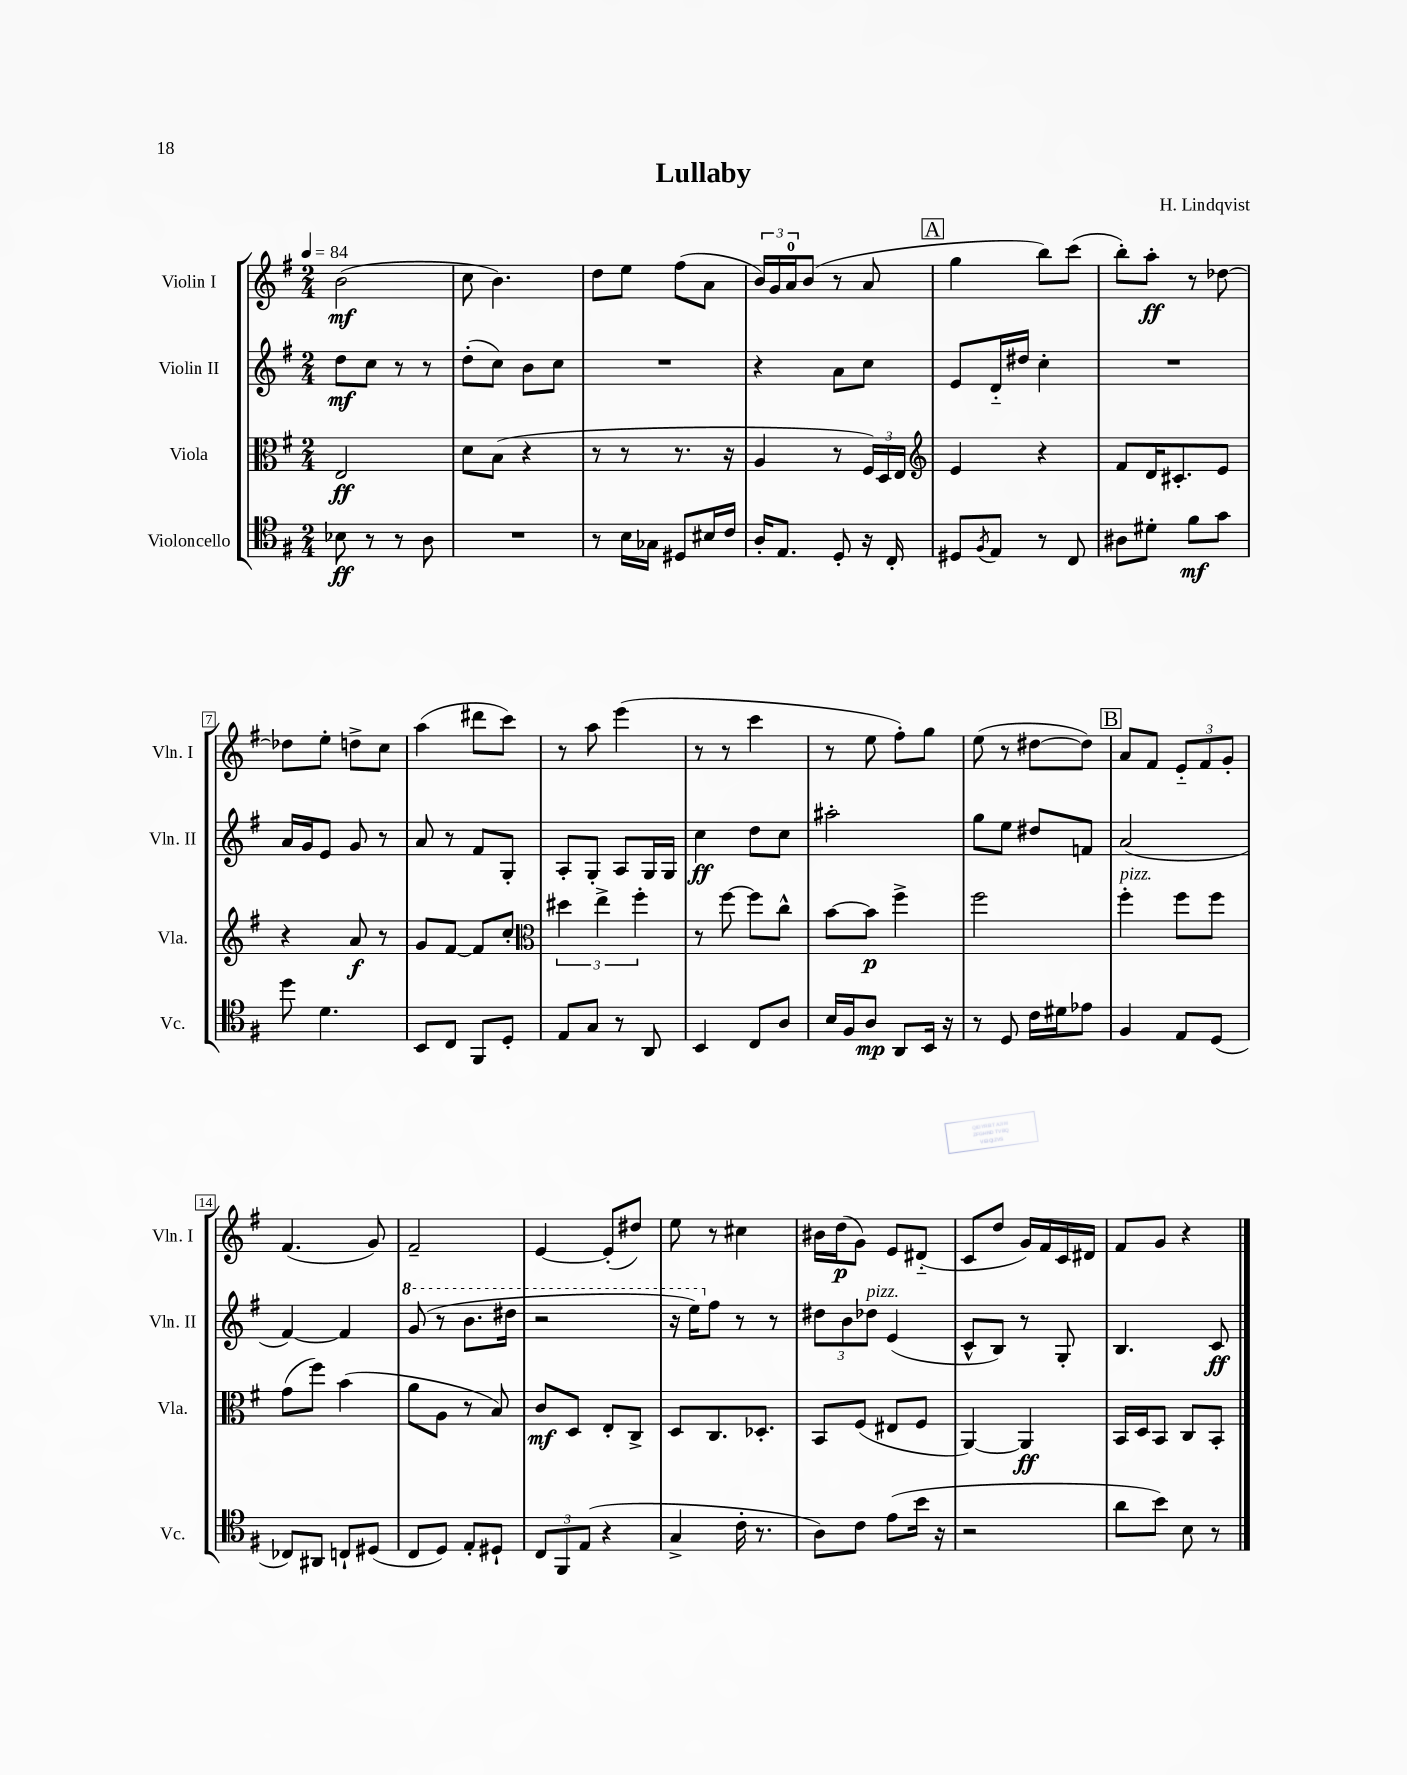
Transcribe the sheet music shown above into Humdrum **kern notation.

**kern	**kern	**kern	**kern
*staff4	*staff3	*staff2	*staff1
*clefC4	*clefC3	*clefG2	*clefG2
*k[f#]	*k[f#]	*k[f#]	*k[f#]
*M2/4	*M2/4	*M2/4	*M2/4
*MM84	*MM84	*MM84	*MM84
8B-	2E	8dd	(2b
8r	.	8cc	.
8r	.	8r	.
8A	.	8r	.
=	=	=	=
2r	8d	(8dd'	8cc
.	(8B	8cc)	4.b)
.	4r	8b	.
.	.	8cc	.
=	=	=	=
8r	8r	2r	8dd
16B	8r	.	8ee
16G-	.	.	.
8D#	8.r	.	(8ff#
16B#	.	.	8a
16c	16r	.	.
=	=	=	=
16A'	4A	4r	24b)
.	.	.	24g
8.E	.	.	.
.	.	.	24a
.	.	.	(8b
8D'	8r	8a	8r
16r	24F#)	8cc	8a
.	24D	.	.
16C'	.	.	.
.	24E	.	.
=	=	=	=
*	*clefG2	*	*
8D#	4e	8e	4gg
8qF#	.	.	.
8E	.	16d'~	.
.	.	16dd#	.
8r	4r	4cc'	8bb)
8C	.	.	(8ccc
=	=	=	=
8A#	8f#	2r	8bb')
8d#'	16d	.	8aa'
.	8.c#'	.	.
8f#	.	.	8r
8g	8e	.	[8dd-
=	=	=	=
8dd	4r	16a	8dd-]
.	.	16g	.
4.d	.	8e	8ee'
.	8a	8g	8dd^
.	8r	8r	8cc
=	=	=	=
8BB	8g	8a	(4aa
8C	[8f#	8r	.
8FF#	8f#]	8f#	8ddd#
8D'	8cc'	8G'	8ccc)
=	=	=	=
*	*clefC3	*	*
8E	6dd#	8A'	8r
8G	.	8G'	8aa
.	6ee^	.	.
8r	.	8A	(4eee
.	6ff#'	.	.
8AA	.	16G	.
.	.	16G	.
=	=	=	=
4BB	8r	4cc	8r
.	[8ff#	.	8r
8C	8ff#]	8dd	4ccc
8A	8cc^^	8cc	.
=	=	=	=
16B	[8b	2aa#'	8r
16F#	.	.	.
8A	8b]	.	8ee
8AA	4ff#^	.	8ff#')
16BB	.	.	8gg
16r	.	.	.
=	=	=	=
8r	2ff#	8gg	(8ee
8D	.	8ee	8r
16c	.	8dd#	[8dd#
16d#	.	.	.
8e-	.	8f	8dd#])
=	=	=	=
4F#	4ff#'	(2a	8a
.	.	.	8f#
8E	8ff#	.	12e'~
.	.	.	12f#
(8D	8ff#	.	.
.	.	.	12g'
=	=	=	=
8C-)	(8g	[4f#)	(4.f#
8AA#	8ff#)	.	.
8C`	(4b	4f#]	.
(8D#	.	.	8g)
=	=	=	=
8C	8a	(8gg	2f#~
8D)	8A	8r	.
8E'	8r	8.bb	.
8D#`	8B)	.	.
.	.	16ddd#	.
=	=	=	=
12C	8c	2r	[4e
12FF#	.	.	.
.	8D	.	.
(12E	.	.	.
4r	8E'	.	(8e']
.	8C^	.	8dd#)
=	=	=	=
4G^	8D	16r	8ee
.	.	16eee)	.
.	8.C	8ff#	8r
16c'	.	8r	4cc#
8.r	8.D-'	.	.
.	.	8r	.
=	=	=	=
8A)	8BB	12dd#	16b#
.	.	.	(16dd
.	.	12b	.
8c	(8F#	.	8g)
.	.	12dd-	.
(8e	8E#	(4e	8e
16b	8F#	.	(8d#'~
16r	.	.	.
=	=	=	=
2r	[4AA)	8c^^	8c
.	.	8B)	8dd
.	4AA]	8r	16g)
.	.	.	16f#
.	.	8G'	16c
.	.	.	16d#
=	=	=	=
8a	16BB	4.B	8f#
.	16D	.	.
8b)	8BB	.	8g
8B	8C	.	4r
8r	8BB'	8c	.
==	==	==	==
*-	*-	*-	*-
